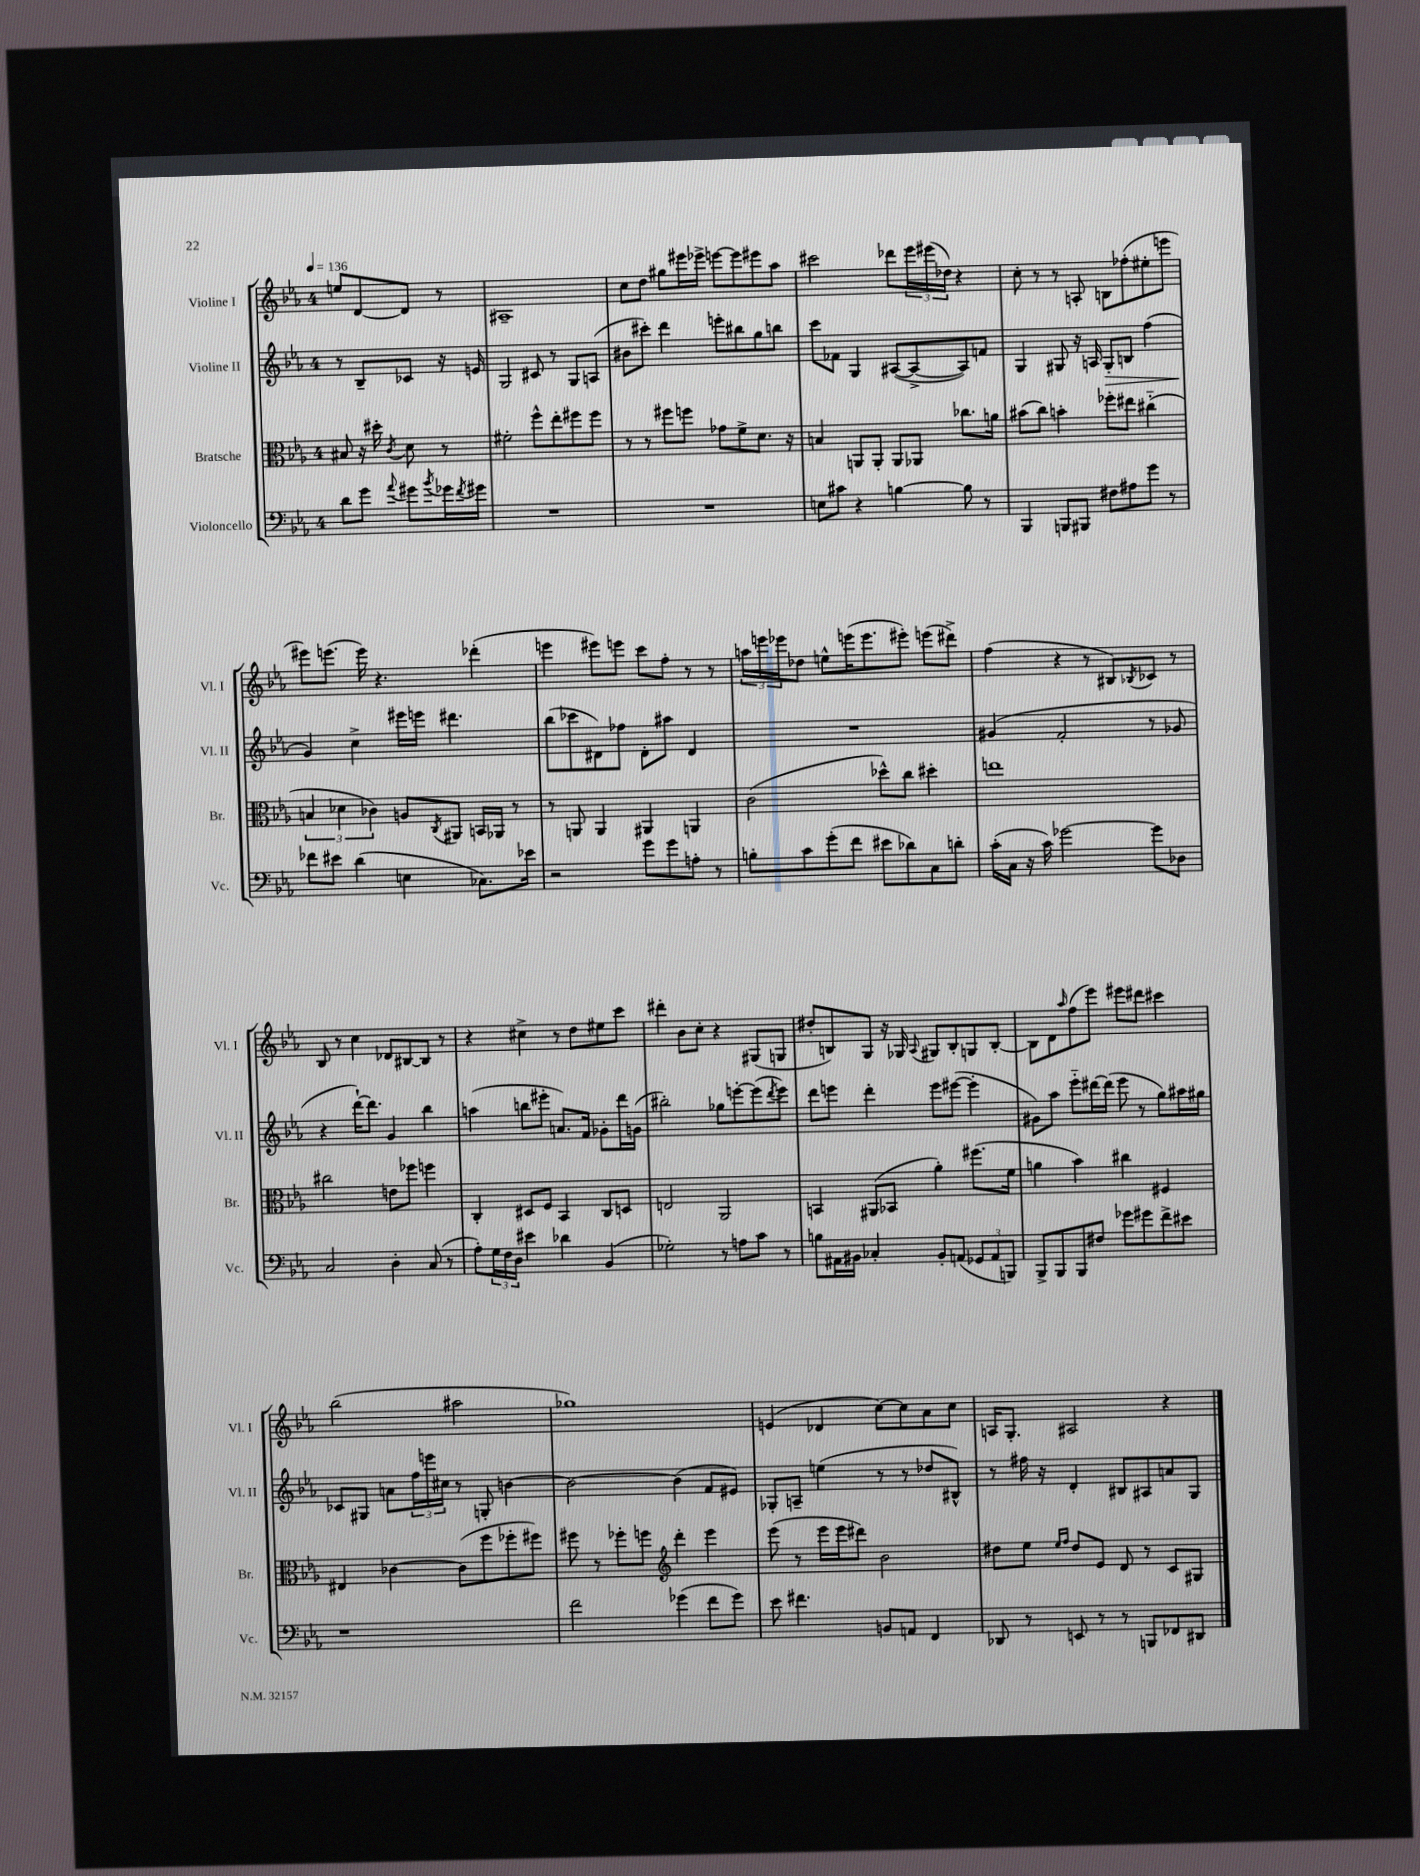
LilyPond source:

<<
\new StaffGroup <<
\new Staff = "s0" \with { instrumentName = "Violine I" shortInstrumentName = "Vl. I" } {
    \clef treble \key ees \major \once \override Staff.TimeSignature.style = #'single-digit \time 4/4 \partial 2 \tempo 4 = 136
    e''8 d'8~ d'8 r8 |
    ais1-- |
    c''8 d''8 gis''8 eis'''16 ees'''16-> e'''8~ e'''8 eis'''8 aes''8 |
    cis'''2 des'''8 \tuplet 3/2 { ees'''16 eis'''16( des''16) } r4 |
    c''8-. r8 r8 a8-. b8 fes''8-.( eis''8-. e'''8 |
    eis'''8) e'''8.( e'''16) r4. des'''4-.( |
    e'''4 eis'''8) e'''8 c'''8 f''8-. r8 r8 |
    \tuplet 3/2 { a''16 e'''16 ees'''16 } des''8 e''8-^ e'''16( e'''8. eis'''8-.) e'''8( dis'''8->) |
    f''4( r4 r8 bis8) \acciaccatura { bes8 } ces'8 r8 |
    bes8 r8 c''4 des'8 bis8~ bis8 r8 |
    r4 cis''4-> r8 d''8 eis''8 c'''8 |
    dis'''4-. bes'8 c''8-. r4 gis8( g8 |
    dis''8-. b8) g8 r16 ges16 \appoggiatura { aes8 } gis8 b8-. g8 b8~-. |
    b8 d'8 \grace { aes''16 } f''8( ees'''8) eis'''8 dis'''8 cis'''4 |
    bes''2( ais''2 |
    ges''1) |
    e'4( des'4 c''8~) c''8 aes'8 c''8 |
    a16 g8.-. ais2 r4 \bar "|." |
}
\new Staff = "s1" \with { instrumentName = "Violine II" shortInstrumentName = "Vl. II" } {
    \clef treble \key ees \major \once \override Staff.TimeSignature.style = #'single-digit \time 4/4 \partial 2
    r8 bes8-- ces'8 r16 e'16 |
    g2 cis'8 r8 g8 a8( |
    bis'8 cis'''8-.) d'''4 e'''8-. bis''8 g''8 b''8 |
    c'''8 fes'8 g4 ais8~( ais8~-> ais8) f'8 |
    g4 gis8 r16 a16 gis8-.\> b8 f''4( |
    g'4\!) c''4-> eis'''16 e'''16 dis'''4. |
    bes''8( ces'''8 dis'8) fes''8 dis'8-. ais''8 dis'4 |
    R1 |
    gis'4( f'2-. r8 ges'8 |
    r4 d'''16~-!) d'''8. g'4 bes''4 |
    a''4( b''8 eis'''8-. a'8.) f'16 ges'8-. d'''16 g'16( |
    bis''2-.) ges''8 e'''8~-. e'''8( \acciaccatura { d'''8 } e'''8) |
    d'''8 e'''8 d'''4-. e'''8 eis'''8~( eis'''4-. |
    gis'8) aes''8 ees'''8-_ dis'''16~ dis'''16( ees'''8 r8 g''8) ais''16 gis''16 |
    ces'8 gis8 a'8 \tuplet 3/2 { f''16 e'''16 cis''16 } r8 g8-. b'4~ |
    b'2~ b'4( f'8 eis'8) |
    ges8-. a8-- e''4( r8 r8 des''8 bis8-^) |
    r8 fis''16 r16 d'4-. bis8 ais8 a'8 g8 \bar "|." |
}
\new Staff = "s2" \with { instrumentName = "Bratsche" shortInstrumentName = "Br." } {
    \clef alto \key ees \major \once \override Staff.TimeSignature.style = #'single-digit \time 4/4 \partial 2
    bis8 r16 dis''16-. \acciaccatura { c'8 } d'8 r8 |
    fis'2-. f''8-^ ees''8-. fis''8 fis''8 |
    r8 r8 fis''8 f''8 ges'8 f'8-> d'8. r16 |
    b4 a,8 a,8-. a,8 aes,8 ces''8. a'16 |
    bis'8( c''8) b'4-. fes''8-. eis''8 cis''4-_( |
    \tuplet 3/2 { b4 des'4 ces'4) } a8 \acciaccatura { c8 } ais,8 b,16 aes,16 r8 |
    r8 a,8 a,4 ais,4 a,4 |
    c'2( des''8-^) c''8 dis''4-. |
    e''1 |
    cis''2 e'8 fes''8 f''4 |
    c4-. dis8 f8 bes,4 c8 d8 |
    e2 aes,2 |
    b,4 ais,8( bes,8 aes'4-.) fis''8.( f'16 |
    a'4 bes'4) cis''4 fis4 |
    eis4 ces'4~ ces'8( f''8 fes''8-. fis''8) |
    fis''8 r8 fes''8-. f''8 \clef treble d'''4-. ees'''4 |
    ees'''8( r8 ees'''16 ees'''16 dis'''8) bes'2 |
    dis''8 ees''8 \grace { ees''16 f''16 } dis''8 ees'8 d'8 r8 c'8 gis8 \bar "|." |
}
\new Staff = "s3" \with { instrumentName = "Violoncello" shortInstrumentName = "Vc." } {
    \clef bass \key ees \major \once \override Staff.TimeSignature.style = #'single-digit \time 4/4 \partial 2
    d'8 g'8 \appoggiatura { aes'8 } gis'8 \acciaccatura { bes'8 } ges'16 \acciaccatura { f'8 } gis'16 |
    R1 |
    R1 |
    e8 cis'8 r4 b4~ b8 r8 |
    bes,,4 b,,8 bis,,8 fis8 ais8 g'8 r8 |
    fes'8 eis'8 d'4( e4 ces8.) ees'16 |
    r2 g'8 g'8 a8-. r8 |
    b8-. c'8 g'8-.( f'8 eis'8 des'8) c8 d'8-. |
    c'16-.( c16 r16 c'16) ges'2~ ges'8 des8 |
    c2 d4-. c8( r8 |
    aes8-.) \tuplet 3/2 { g16 f16 d16 } eis'4 des'4 bes,4( |
    ges2-.) r8 a8 c'8 r8 |
    b8 ais,16 bis,16 ces4-. bis,8-. a,8( \tuplet 3/2 { ges,8 a,8 b,,8) } |
    bes,,8-> bes,,8 bes,,8 fis8 ges'8 gis'8 f'8-> eis'8 |
    r1 |
    f'2 ges'4( f'8 ges'8) |
    ees'8 fis'4. b,8 a,8 f,4 |
    des,8 r8 e,8 r8 r8 b,,8 fes,8 dis,8 \bar "|." |
}
>>
>>
\layout { \context { \Score \remove "Bar_number_engraver" } }
